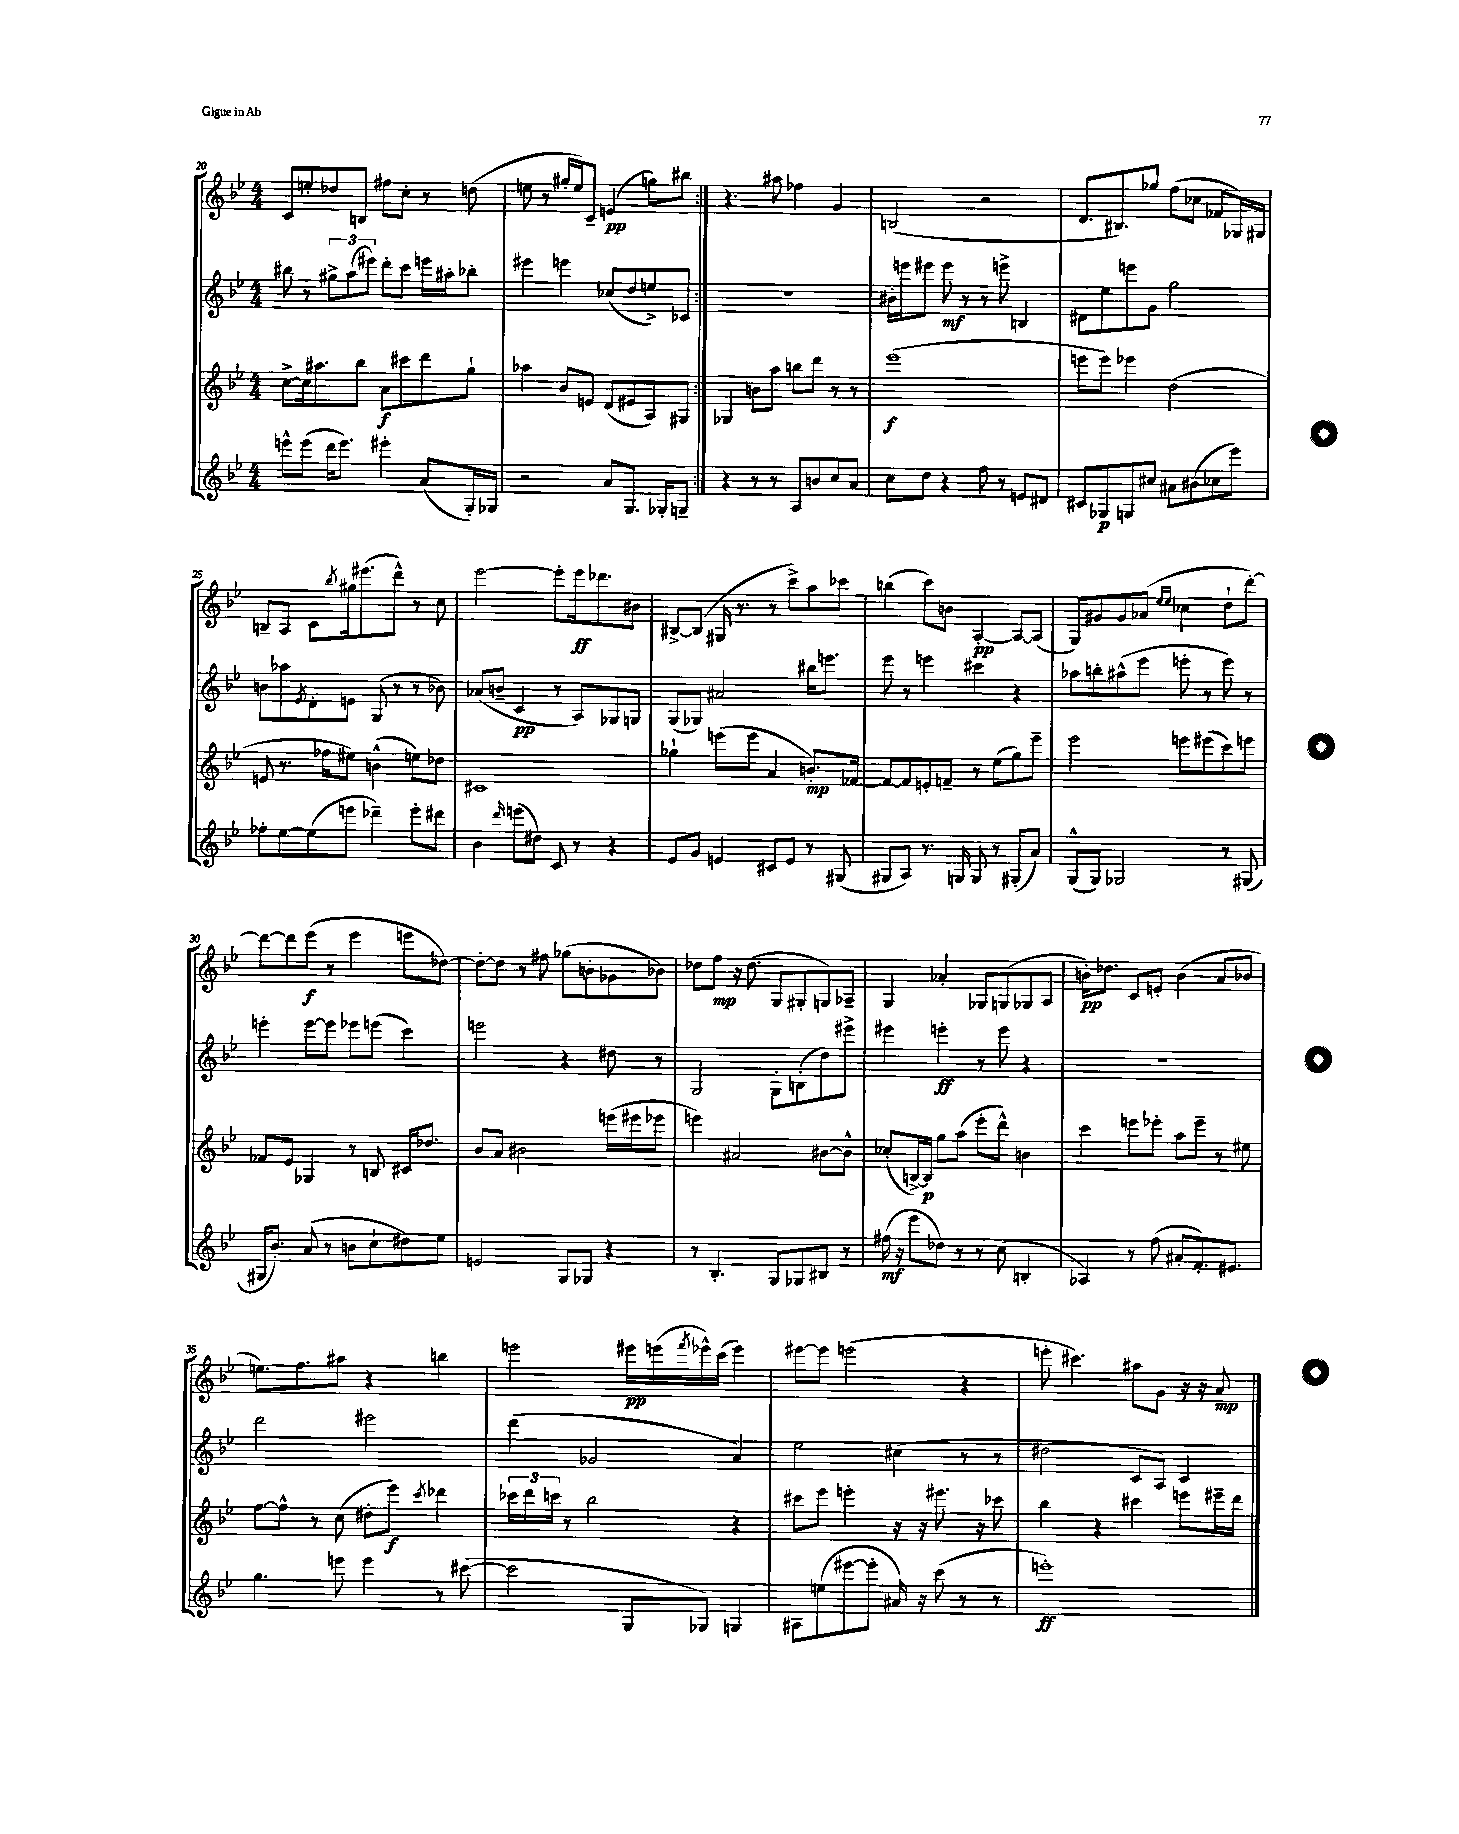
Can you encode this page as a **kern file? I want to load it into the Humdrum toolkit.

**kern	**kern	**kern	**kern
*staff4	*staff3	*staff2	*staff1
*clefG2	*clefG2	*clefG2	*clefG2
*k[b-e-]	*k[b-e-]	*k[b-e-]	*k[b-e-]
*M4/4	*M4/4	*M4/4	*M4/4
8eee^^	[8cc^	8bb#	8c
(8eee	16cc]	8r	8ee'
.	8.aa#	.	.
16ddd	.	12gg#^	8dd-
8.eee)	.	.	.
.	.	(12aa	.
.	8bb-	.	8B
.	.	12eee#)	.
4eee#'	8a	8ddd'	8ff#
.	8ccc#	8ccc	8cc'
(8a	8ddd	16eee	8r
.	.	16aa#'	.
16G')	8gg`	8bb-'	(8dd
16G-	.	.	.
=	=	=	=
2r	4aa-	4eee#	8ee
.	.	.	8r
.	8b-	4eee	16gg#'
.	.	.	16ee)
.	8e	.	8c~
8a	(8d	(8cc-	(4e
8.G	8e#	8dd	.
.	8A)	8ee^)	8gg)
16G-'	.	.	.
8G~	8G#	8c-	8bb#
=:|!	=:|!	=:|!	=:|!
4r	4G-	1r	4.r
8r	8b	.	.
8r	8aa	.	8aa#
8A	8bb	.	4ff-
8b	8ddd	.	.
8cc	8r	.	4g
8a	8r	.	.
=	=	=	=
8cc	(1eee-	16b#'	(2B
.	.	16eee	.
8dd	.	8eee#	.
4r	.	8eee#	.
.	.	8r	.
8ff	.	8r	2r
8r	.	8eee^	.
8e	.	4B	.
8d#	.	.	.
=	=	=	=
8c#	8eee	8d#	8.d
8G-	8eee)	8ee-	.
.	.	.	8.B#)
8G	4eee-	8eee	.
8cc#	.	8g	8gg-
8a#	(2dd	2gg	(8ff
(8b#	.	.	8cc-
8cc-	.	.	8f-
8eee-)	.	.	16G-)
.	.	.	16G#
=	=	=	=
8ff-'	8e	8b	8B~
[8ee-	8.r	8aa-	8A
.	.	8qe-	.
(8ee-]	.	8d'	8c
.	16ff-	.	.
.	.	.	8qbb-
8eee	8ee#)	8e	16gg#
.	.	.	(8.eee#
4ddd-~)	(4b^^	(8G	.
.	.	8r	8ddd^^)
8eee'	8ee)	8r	8r
8ddd#	8dd-	8b-)	8cc
=	=	=	=
4b-	1c#	(8a-	[2eee-
.	.	8b~	.
16qqddd	.	.	.
(8eee	.	4c	.
8dd#)	.	.	.
8c	.	8r	8eee-']
8r	.	8A)	16eee-
.	.	.	8.ddd-
4r	.	8G-	.
.	.	8G	8b#
=	=	=	=
8e-	4gg-`	(8G	[8B#^
8g	.	8G-)	(8B#]
4e	(8eee	2a#	16G#
.	.	.	8.r
.	8eee	.	.
8c#	4a	.	8r
8e	.	.	8ccc^)
8r	8.b')	16bb#	8aa
.	.	8.eee	.
(8G#	.	.	8ccc-
.	[16f-	.	.
=	=	=	=
8G#	8f-_	8eee-	(4bb
8A)	8f-]	8r	.
8.r	8e'	4eee	8ccc)
.	8f~	.	8b
16G	.	.	.
8G	8r	4ccc#	[4A'
8r	(8ee-	.	.
(8G#'	8gg)	4r	8A_
8a)	8eee-~	.	(8A]
=	=	=	=
(8G^^	2eee-	8aa-	8G)
8G)	.	8bb'	8g#
2G-	.	(8aa#^^	8g#
.	.	8eee-	(8a-
.	.	.	16qqee-
.	.	.	16qqee-
.	8eee	8eee'	4cc-
.	(8eee#	8r	.
8r	8ccc)	8eee)	8dd`
(8G#	8eee	8r	[8ddd')
=	=	=	=
16G#	8f-	4eee'	8ddd_
8.b-')	.	.	.
.	8e-	.	8ddd]
(8a	4G-	[8eee	(8eee-
8r	.	8eee]	8r
8b	8r	8eee-	4eee-
8cc`	8B	(8eee	.
8dd#)	16c#	4ccc)	8eee
.	8.dd-	.	.
8ee-	.	.	[8dd-)
=	=	=	=
2e	8b-	2eee	8dd-'_
.	8a	.	8dd-]
.	2b#	.	8r
.	.	.	8ff#
8G	.	4r	(8gg-
8G-	.	.	8b'
4r	(16eee	8dd#	8g-
.	16eee#	.	.
.	8eee-	8r	8b-)
=	=	=	=
8r	4eee)	2G	8dd-
4.B-'	.	.	8ff
.	2a#	.	16r
.	.	.	(8.dd-
8G	.	8G'	8G
8G-	.	(8B'	8G#'
8B#	[8b#	8dd)	8G)
8r	8b#^^]	8eee#^	8A-~
=	=	=	=
(16ff#	(8cc-'	4eee#	4G
16r	.	.	.
8eee-	[16B^)	.	.
.	16B]	.	.
8dd-)	8gg	4eee'	4a-'
8r	(8aa	.	.
8r	8eee-'	8r	8G-
(8cc	8ddd^^)	8eee	(8G
4B'	4b	4r	8G-
.	.	.	8A
=	=	=	=
4A-)	4ccc	1r	16b')
.	.	.	8.dd-
8r	8eee	.	8c
(8ff	8eee-'	.	8e'
8a#'	8aa	.	(4b
8.f')	8eee-~	.	.
.	8r	.	8a
8.e#	.	.	.
.	8ee#	.	8b-
=	=	=	=
4.gg	[8ff	2ddd	8.ee)
.	8ff^^]	.	.
.	.	.	8.ff
.	8r	.	.
8eee	(8cc	.	8aa#
4eee	8dd#'	2eee#	4r
.	8eee-)	.	.
.	8qccc	.	.
8r	4ddd-	.	4bb
([8ccc#	.	.	.
=	=	=	=
2ccc#]	24ccc-	(4ddd	2eee
.	24ddd	.	.
.	24ccc	.	.
.	8r	.	.
.	2bb-	2g-	.
8G	.	.	16eee#
.	.	.	(16eee
.	.	.	8qfff
8G-)	.	.	16eee-^^)
.	.	.	(16ccc
4G	4r	4a)	4eee-)
=	=	=	=
8A#	8ccc#	2ee-	[8eee#
(8ee	8eee-	.	8eee#]
[8eee#	4eee'	.	(2eee
8eee#']	.	.	.
16a#)	16r	(4cc#	.
16r	16r	.	.
(8ccc	8.eee#	.	.
8r	.	8r	4r
.	16r	.	.
8r	8ccc-	8r	.
=	=	=	=
1eee')	4bb-	2dd#	8eee'
.	.	.	4.ccc#)
.	4r	.	.
.	4ccc#	8c	8aa#
.	.	8A)	8g
.	8eee	4c	16r
.	.	.	16r
.	16eee#~	.	8a
.	16ddd	.	.
==	==	==	==
*-	*-	*-	*-
